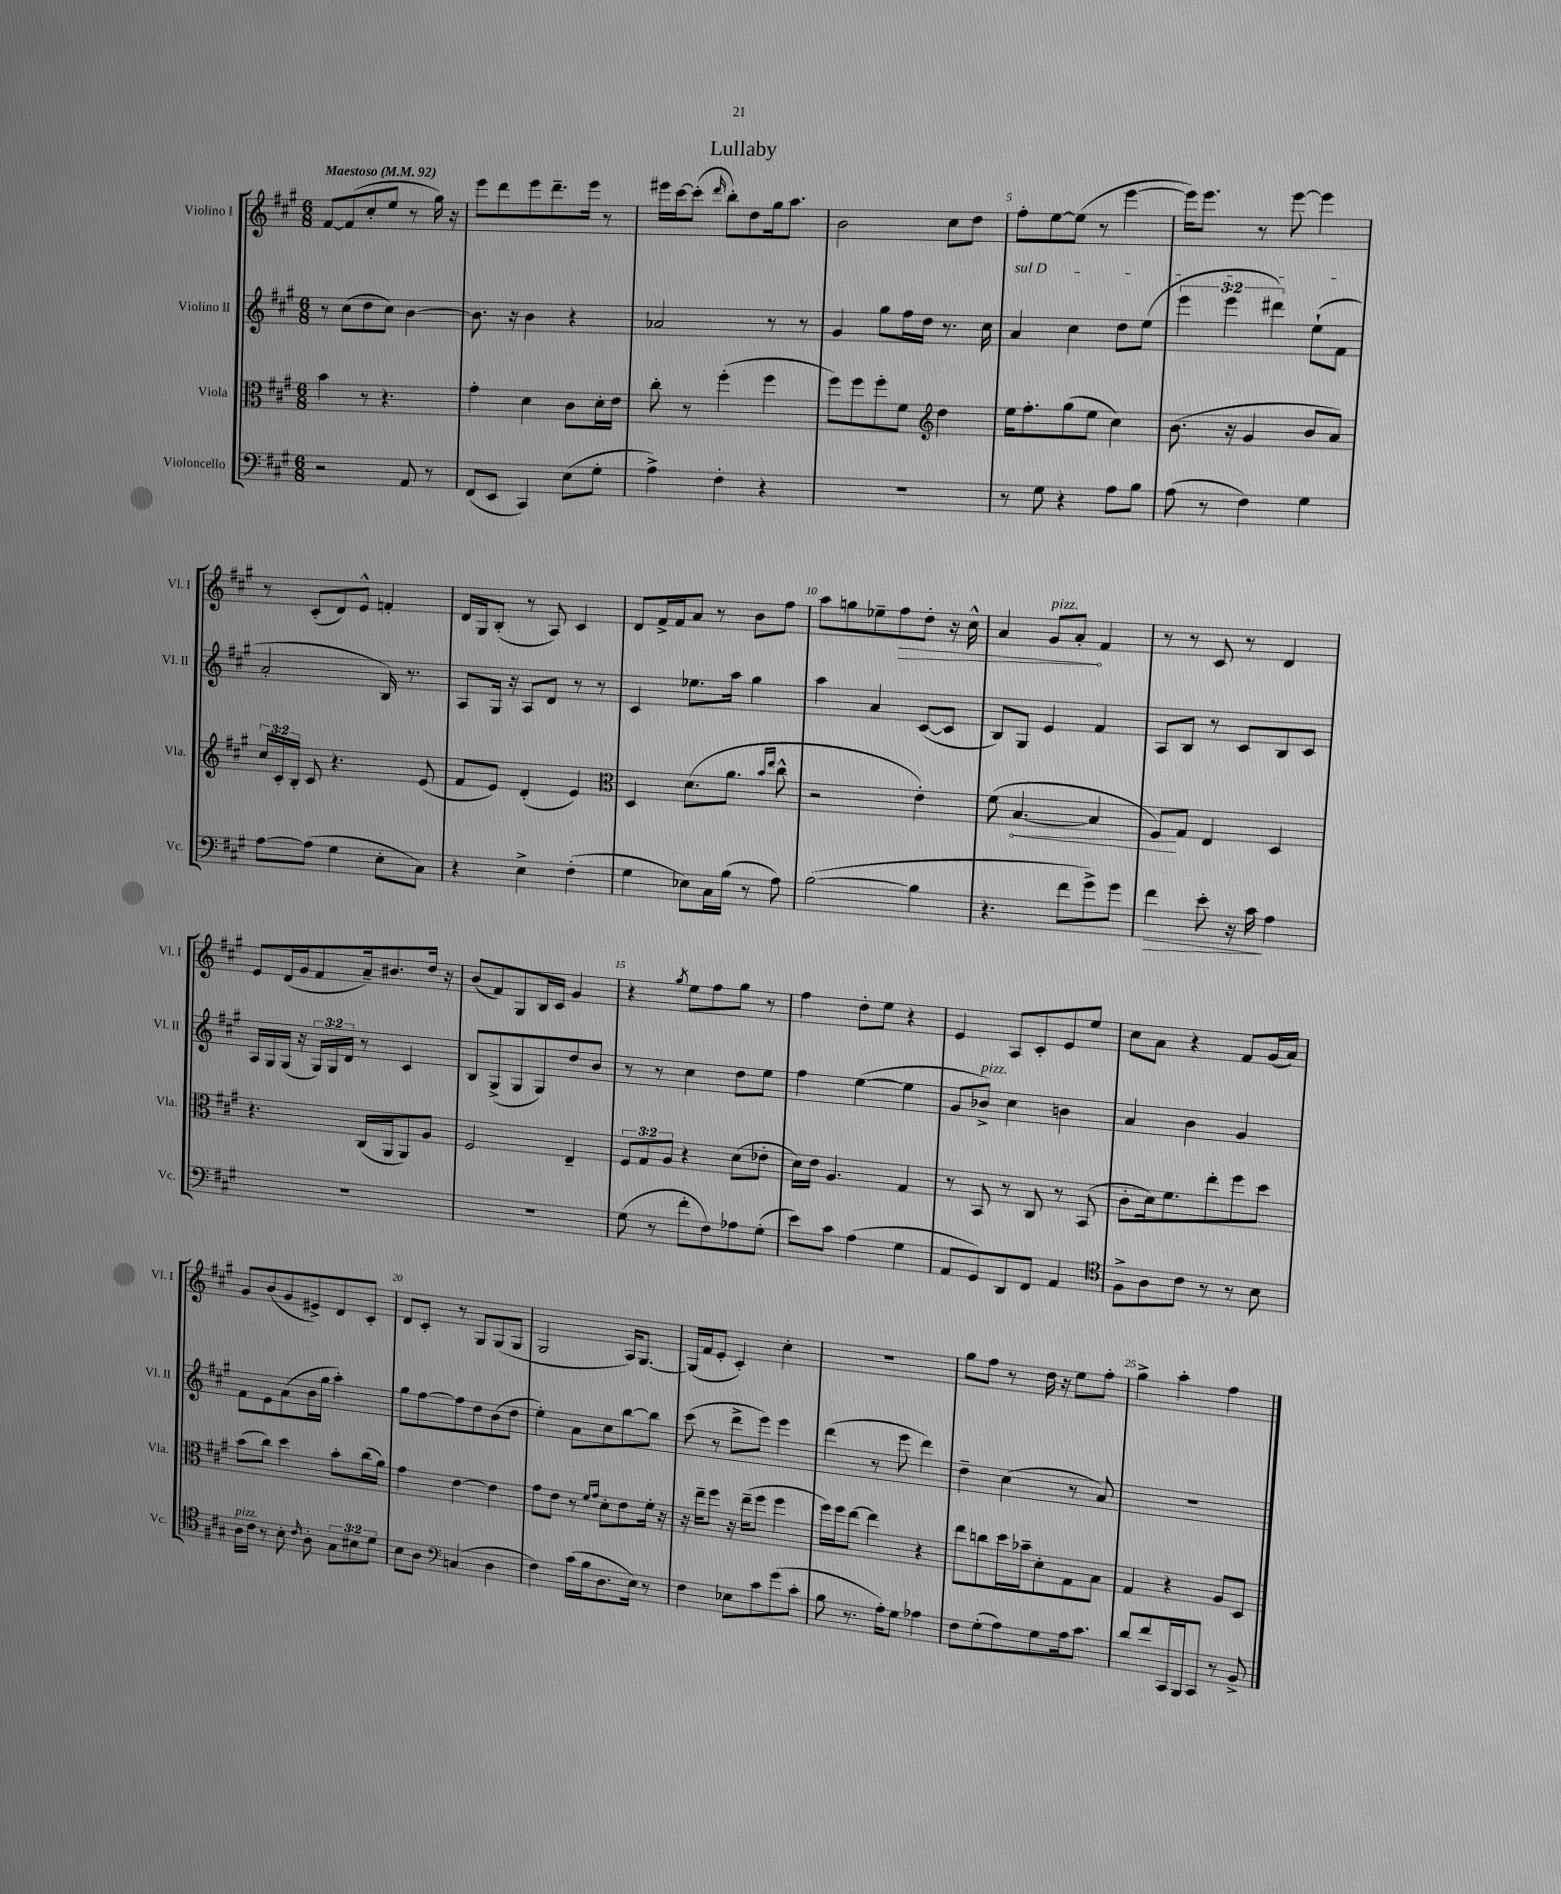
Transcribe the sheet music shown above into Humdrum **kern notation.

**kern	**kern	**kern	**kern
*staff4	*staff3	*staff2	*staff1
*clefF4	*clefC3	*clefG2	*clefG2
*k[f#c#g#]	*k[f#c#g#]	*k[f#c#g#]	*k[f#c#g#]
*M6/8	*M6/8	*M6/8	*M6/8
*MM92	*MM92	*MM92	*MM92
2r	4b	8r	[8f#
.	.	(8cc#	(8f#]
.	8r	8dd	8cc#'
.	4.r	8cc#)	8ee
8AA	.	[4b	8r
8r	.	.	16gg#)
.	.	.	16r
=	=	=	=
(8FF#	4g#'	8.b]	8eee
8EE	.	.	8ddd
.	.	16r	.
4CC#)	4d	4b	8eee
.	.	.	8.ddd~
(8E	8c#	4r	.
.	.	.	16eee
8G#'	16d'	.	8r
.	16e	.	.
=	=	=	=
4A^)	8cc#'	2a-	16eee#
.	.	.	[16ccc#
.	8r	.	(8ccc#']
.	.	.	16qqddd
4F#'	(4ff#'	.	8bb')
.	.	.	8dd
4r	4ff#	8r	16gg#
.	.	.	8.aa
.	.	8r	.
=	=	=	=
2.r	8ff#)	4g#	2b
.	8ff#	.	.
.	8ff#'	8gg#	.
.	8f#	16ff#	.
.	.	16dd	.
*	*clefG2	*	*
.	4dd	8.r	8cc#
.	.	.	8dd
.	.	16cc#	.
=	=	=	=
8r	16ee	4a	8ff#'
.	8.ff#'	.	.
8G#	.	.	[8ee
4r	(8gg#	4cc#	(8ee]
.	8ee	.	8r
8A	4cc#)	8dd	[4eee
8B	.	(8ee	.
=	=	=	=
(8A	(8.b	6eee	16eee])
.	.	.	8.eee
8r	.	.	.
.	.	6eee	.
.	16r	.	.
4F#)	4g#	.	8r
.	.	6ddd#)	.
.	.	.	[8eee
4G#	8b	(8ee`	4eee]
.	8a)	8f#	.
=	=	=	=
[8A	24cc#	2a'	8r
.	24c#'	.	.
.	24B'	.	.
(8A]	8c#	.	(8c#'
4G#	4.r	.	8d)
.	.	.	8e^^
8E'	.	16B)	4f'
.	.	8.r	.
8C#)	(8e	.	.
=	=	=	=
4r	8f#	8A	16d
.	.	.	16G#
.	8e)	16G#	(8B'
.	.	16r	.
4E^	(4d'	8A	8r
.	.	8d	8A)
(4F#'	4e)	8r	4c#
.	.	8r	.
=	=	=	=
*	*clefC3	*	*
4G#	4D	4c#	8d
.	.	.	16f#^
.	.	.	16f#
8E-)	(8.d	8.ee-	8a
16C#	.	.	8r
(16B	8.a	16aa	.
8r	.	4gg#	8b
.	16qqb	.	.
.	16qqee	.	.
8A)	8cc#^^	.	8ff#
=	=	=	=
([2B	2r	4aa	8aa
.	.	.	8gg
.	.	4a	8ee-~
.	.	.	8ff#
4B]	4e')	([8c#	8dd'
.	.	8c#]	16r
.	.	.	16cc#^^
=	=	=	=
4.r	(8f#	8B)	4a
.	[4.B	8G#	.
.	.	4e	8g#
8f#	.	.	8a'
8g#^)	4B]	4f#	4f#
8g#	.	.	.
=	=	=	=
4f#	8F#)	8A	8r
.	8G#	8B	8r
8e'	4E	8r	8c#
16r	.	8c#	8r
16c#	.	.	.
4A	4D	8B	4d
.	.	8c#	.
=	=	=	=
2.r	4.r	16A	8e
.	.	16G#	.
.	.	(16G#	(16d
.	.	16r	16g#
.	.	24G#)	8f#
.	.	24G#	.
.	.	24d	.
.	(16C#	8r	16a~)
.	16AA	.	8.b#
.	8AA)	4c#	.
.	8A	.	16dd
.	.	.	16r
=	=	=	=
2.r	2F#	8B	(8b
.	.	(8G#^	8f#)
.	.	8G#	8G#
.	.	8G#)	16B
.	.	.	16c#
.	4E~	8dd	4g#
.	.	8b	.
=	=	=	=
(8G#	12F#	8r	4r
.	12G#	.	.
8r	.	8r	.
.	12A	.	.
.	.	.	8qgg#
8f#'	4r	4cc#	8ee
8F#)	.	.	8ff#
8A-	(8d	8dd	8gg#
(8G#'	8e-'	8ee	8r
=	=	=	=
8e)	16d)	4ff#	4ff#
.	16e	.	.
8c#	4.A	.	.
(4A	.	([4ee	8dd'
.	.	.	8ee
4G#	4G#	4ee]	4r
=	=	=	=
8AA	8r	8g#	4e
8GG#)	8BB	8b-^)	.
8DD	8r	4cc#	8A
8FF#	8C#	.	8c#'
4AA	8r	4b	8e
.	(8BB	.	8ee
=	=	=	=
*clefC4	*	*	*
8F#^	8c#'	4a	8cc#
8A	16d)	.	8a
.	8.f#	.	.
8c#	.	4b	4r
8r	8ee'	.	.
8r	8ff#	4g#	8f#
8B	8dd	.	(16g#
.	.	.	16a)
=	=	=	=
16A	(8b	8f#	8g#
16c#	.	.	.
8r	8cc#)	8e	(8b
8B'	4dd	(8a	8g#
16qqc#	.	.	.
8A'	.	16b	8e#^)
.	.	16gg#	.
12G#	8b'	4aa')	8d
12B#	.	.	.
.	(16cc#	.	8c#'
12d	.	.	.
.	16a)	.	.
=	=	=	=
8B	4g#	8gg#	8d
8A	.	[8ff#	8c#'
*clefF4	*	*	*
(4C	[4e	8ff#]	8r
.	.	8dd	8G#
4D	4e]	(8b	(8G#
.	.	8dd	8G#
=	=	=	=
4F#)	8g#	4ee')	2G#
.	8e	.	.
(16c#	8r	8a	.
16B	.	.	.
.	16qqf#	.	.
.	16qqg#	.	.
8.D	8d'	8cc#	.
.	8e	[8bb	16A)
16E)	.	.	[8.G#
8r	16f#'	8bb]	.
.	16r	.	.
=	=	=	=
4F#	16r	(8ccc#	(16G#]
.	16ee~	.	16f#
.	8ff#	8r	8e'
8E-	16r	8ddd^	4c#')
.	(16ee~	.	.
8c#	8ff#	8eee)	.
(8g#	4ff#	4eee	4cc#'
8c#'	.	.	.
=	=	=	=
8B	16ff#)	(4ddd	2.r
.	16ff#	.	.
8.r	[8ee	.	.
.	4ee]	8r	.
16A')	.	.	.
8G#	.	8eee	.
4A-	4r	4ddd)	.
=	=	=	=
8F#	8ee	4dd~	8gg#
(8G#'	8cc	.	8ff#
8A)	16dd	(4cc#	8r
.	16b-~	.	.
8G#	8d'	.	16dd
.	.	.	16r
16A	8G#	8r	8ee
8.c#	.	.	.
.	8B	8a)	8ff#'
=	=	=	=
8d	4G#	2.r	4gg#^
8f#	.	.	.
16CC#	4r	.	4aa'
16BBB	.	.	.
8CC#	.	.	.
8r	8A	.	4ff#
8BB^	8D	.	.
==	==	==	==
*-	*-	*-	*-
